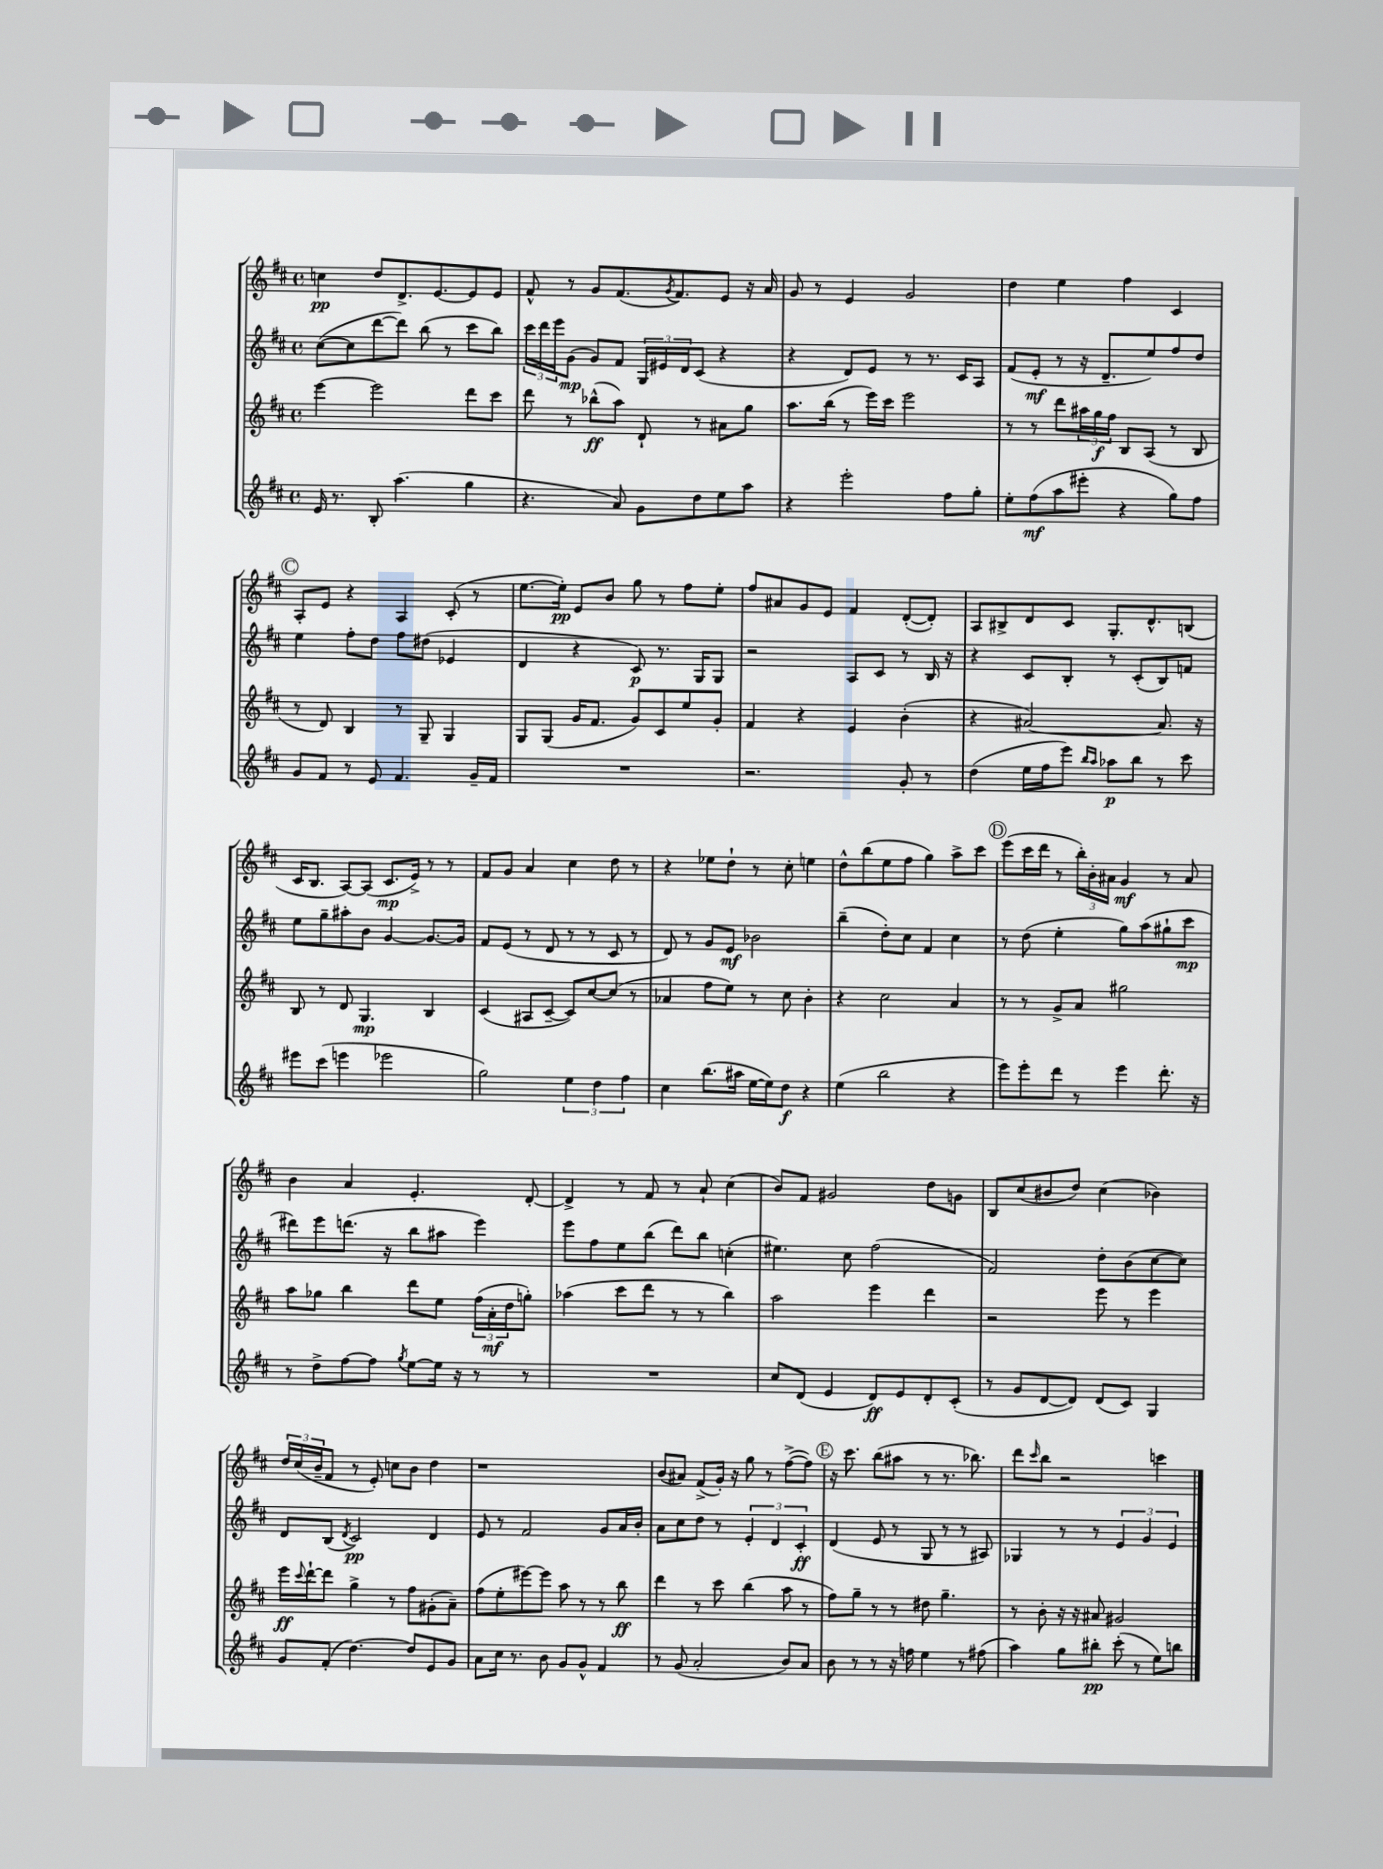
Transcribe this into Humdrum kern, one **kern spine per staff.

**kern	**dynam	**kern	**dynam	**kern	**dynam	**kern	**dynam
*part4	*part4	*part3	*part3	*part2	*part2	*part1	*part1
*staff4	*staff4	*staff3	*staff3	*staff2	*staff2	*staff1	*staff1
*clefG2	*	*clefG2	*	*clefG2	*	*clefG2	*
*k[f#c#]	*	*k[f#c#]	*	*k[f#c#]	*	*k[f#c#]	*
*M4/4	*	*M4/4	*	*M4/4	*	*M4/4	*
*met(c)	*	*met(c)	*	*met(c)	*	*met(c)	*
=16	=16	=16	=16	=16	=16	=16	=16
16e/	.	[4eee\	.	([8cc#\L	.	4ccn\	pp
8.r	.	.	.	.	.	.	.
.	.	.	.	8cc#\]	.	.	.
8B'/	.	2eee\]	.	[8ddd\	.	8dd/L	.
(4.aa\	.	.	.	8ddd\J])	.	8.d^/	.
.	.	.	.	(8bb\	.	.	.
.	.	.	.	.	.	[8.e/	.
.	.	.	.	8r	.	.	.
4gg\	.	8ddd\L	.	8ccc#\L	.	8e/]	.
.	.	8ccc#\J	.	8bb\J)	.	8e/J	.
=17	=17	=17	=17	=17	=17	=17	=17
4.r	.	8ddd\	.	24ccc#\LL	.	8f#^^/	.
.	.	.	.	24ddd\	.	.	.
.	.	.	.	24eee\J	.	.	.
.	.	8r	.	(8g\J	mp	8r	.
.	.	(8bb-X^^\L	ff	8g/L)	.	8g/L	.
8a/)	.	8aa\J)	.	8f#/J	.	(8.f#/	.
8g\L	.	8d`/	.	24G/LL	.	.	.
.	.	.	.	24e#X/	.	.	.
.	.	.	.	.	.	8qg/	.
.	.	.	.	.	.	8.f#/)	.
.	.	.	.	24d/J	.	.	.
8dd\	.	8r	.	(8c#/J	.	.	.
8ee\	.	8a#X\L	.	4r	.	8e/J	.
8aa\J	.	8gg\J	.	.	.	16r	.
.	.	.	.	.	.	16a/	.
=18	=18	=18	=18	=18	=18	=18	=18
4r	.	8.aa\L	.	4r	.	8g/	.
.	.	.	.	.	.	8r	.
.	.	(16bb\Jk	.	.	.	.	.
2eee'\	.	8r	.	8d/L)	.	4e/	.
.	.	16eee\LL)	.	8e/J	.	.	.
.	.	16ccc#\JJ	.	.	.	.	.
.	.	2eee\	.	8r	.	2g/	.
.	.	.	.	8.r	.	.	.
8ff#\L	.	.	.	.	.	.	.
.	.	.	.	16c#/KL	.	.	.
8gg'\J	.	.	.	8A/J	.	.	.
=19	=19	=19	=19	=19	=19	=19	=19
8ee'\L	.	8r	.	(8f#/L	.	4dd\	.
(8ff#\	mf	8r	.	8e'/J	mf	.	.
8aa\	.	8ddd\L	.	8r	.	4ee\	.
8eee#X'\J	.	24aa#X\L	.	16r	.	.	.
.	.	24gg\	f	.	.	.	.
.	.	.	.	8.d~/L	.	.	.
.	.	24ff#\JJ	.	.	.	.	.
4r	.	8B/L	.	.	.	4ff#\	.
.	.	(8A/J	.	8ee/)	.	.	.
8gg\L)	.	8r	.	8ff#/	.	4c#/	.
8ff#\J	.	8B/	.	8dd/J	.	.	.
!!LO:LB:g=z
!!LO:REH:place=s1:t=C
=20	=20	=20	=20	=20	=20	=20	=20
8g/L	.	8r	.	4ee\	.	8A'/L	.
8f#/J	.	8d/)	.	.	.	8e/J	.
8r	.	4B/	.	8ff#'\L	.	4r	.
8e/	.	.	.	8dd\J	.	.	.
4.f#/	.	8r	.	8ff#\L	.	4A/	.
.	.	8G~/	.	(8dd#X\J	.	.	.
.	.	4G/	.	4e-X/	.	(8c#'/	.
16g~/LL	.	.	.	.	.	8r	.
16f#/JJ	.	.	.	.	.	.	.
=21	=21	=21	=21	=21	=21	=21	=21
1r	.	8G/L	.	4d/	.	[8.ee\L	.
.	.	(8G/J	.	.	.	.	.
.	.	.	.	.	.	16ee'\Jk])	pp
.	.	16g/KL	.	4r	.	8e/L	.
.	.	8.f#/J	.	.	.	.	.
.	.	.	.	.	.	8b/J	.
.	.	8g/L)	.	8c#/)	p	8gg\	.
.	.	8c#/	.	8.r	.	8r	.
.	.	8ee/	.	.	.	8ff#\L	.
.	.	.	.	16G/KL	.	.	.
.	.	8g'/J	.	8G/J	.	8ee'\J	.
=22	=22	=22	=22	=22	=22	=22	=22
2.r	.	4f#/	.	2r	.	8ff#/L	.
.	.	.	.	.	.	8a#X/	.
.	.	4r	.	.	.	8g/	.
.	.	.	.	.	.	8e/J	.
.	.	4e/	.	8A/L	.	4f#/	.
.	.	.	.	8c#/J	.	.	.
8g'/	.	(4b'\	.	8r	.	([8d'/L	.
8r	.	.	.	16B/	.	8d'/J])	.
.	.	.	.	16r	.	.	.
=23	=23	=23	=23	=23	=23	=23	=23
(4dd\	.	4r	.	4r	.	8A/L	.
.	.	.	.	.	.	8B#X^/	.
16ee\LL	.	[2a#X/)	.	8c#/L	.	8d/	.
16ff#\J	.	.	.	.	.	.	.
8eee\J)	.	.	.	8B'/J	.	8c#/J	.
16qqbb/LL	.	.	.	.	.	.	.
16qqaa/JJ	.	.	.	.	.	.	.
8aa-X\L	p	.	.	8r	.	8.G'/L	.
8bb\J	.	.	.	(8c#'/L	.	.	.
.	.	.	.	.	.	8.d^^/	.
8r	.	8.a#/]	.	8B/)	.	.	.
8ccc#\	.	.	.	8fn/J	.	(8Bn/J	.
.	.	16r	.	.	.	.	.
!!LO:LB:g=z
=24	=24	=24	=24	=24	=24	=24	=24
8eee#X\L	.	8B/	.	8ee\L	.	16c#/KL	.
.	.	.	.	.	.	8.B/J	.
(8ccc#\J	.	8r	.	8gg~\	.	.	.
4eeen\	.	8d/	.	8aa#X'\	.	[8A/L)	.
.	.	4.G/	mp	8b\J	.	(8A/J]	.
2eee-X\	.	.	.	[4g/	.	8.c#/L	mp
.	.	.	.	.	.	16e^/Jk)	.
.	.	4B/	.	8.g/L_	.	8r	.
.	.	.	.	.	.	8r	.
.	.	.	.	16g/Jk]	.	.	.
=25	=25	=25	=25	=25	=25	=25	=25
2gg\)	.	(4c#/	.	8f#/L	.	8f#/L	.
.	.	.	.	(8e/J	.	8g/J	.
.	.	8A#X/L	.	8r	.	4a/	.
.	.	[8c#~/J	.	8d/	.	.	.
6ee\	.	8c#/L])	.	8r	.	4cc#\	.
.	.	[8cc#/	.	8r	.	.	.
6dd\	.	.	.	.	.	.	.
.	.	(8cc#/J]	.	8c#/	.	8dd\	.
6ff#\	.	.	.	.	.	.	.
.	.	8r	.	8r	.	8r	.
=26	=26	=26	=26	=26	=26	=26	=26
4cc#\	.	4a-X/	.	8d/)	.	4r	.
.	.	.	.	8r	.	.	.
(8.bb\L	.	8ff#\L	.	8g/L	.	8ee-X\L	.
.	.	8ee\J)	.	8e/J	mf	8dd`\J	.
16aa#X\Jk	.	.	.	.	.	.	.
[16ee\LL	.	8r	.	2b-X\	.	8r	.
16ee\J])	.	.	.	.	.	.	.
8dd\J	f	8cc#\	.	.	.	8cc#'\	.
4r	.	4b'\	.	.	.	4een\	.
=27	=27	=27	=27	=27	=27	=27	=27
(4ee\	.	4r	.	(4bb~\	.	8dd^^\L	.
.	.	.	.	.	.	(8bb\	.
2bb\	.	2cc#\	.	8dd'\L)	.	8ee\	.
.	.	.	.	8cc#\J	.	8ff#\J	.
.	.	.	.	4f#/	.	4gg\)	.
4r	.	4a/	.	4cc#\	.	8aa^\L	.
.	.	.	.	.	.	8ccc#\J	.
!!LO:REH:place=s1:t=D
=28	=28	=28	=28	=28	=28	=28	=28
8eee\L)	.	8r	.	8r	.	(8eee\L	.
8eee'\	.	8r	.	(8dd\	.	16ccc#\L	.
.	.	.	.	.	.	16ddd\JJ	.
8ddd\J	.	8g^/L	.	4ee'\	.	8r	.
8r	.	8a/J	.	.	.	24bb'\LL)	.
.	.	.	.	.	.	24b'\	.
.	.	.	.	.	.	24a#X\JJ	.
4eee\	.	2gg#X\	.	8gg\L)	.	4g/	mf
.	.	.	.	(8aa\	.	.	.
8.ddd'\	.	.	.	8gg#X`\	.	8r	.
.	.	.	.	8ccc#\J	mp	8a#/	.
16r	.	.	.	.	.	.	.
!!LO:LB:g=z
=29	=29	=29	=29	=29	=29	=29	=29
8r	.	8aa\L	.	8ddd#X\L)	.	4b\	.
8dd^\L	.	8gg-X\J	.	8eee\	.	.	.
[8ff#\	.	4bb\	.	(8.dddn\J	.	4a/	.
8ff#\J]	.	.	.	.	.	.	.
.	.	.	.	16r	.	.	.
8qgg/	.	.	.	.	.	.	.
[8ee\L	.	8ddd\L	.	8bb\L	.	4.e'/	.
16ee\Jk]	.	8ee\J	.	8aa#X\J	.	.	.
16r	.	.	.	.	.	.	.
8r	.	(24ff#\LL	.	4eee\)	.	.	.
.	.	24a'\	mf	.	.	.	.
.	.	24dd\J	.	.	.	.	.
8r	.	8ggn'\J)	.	.	.	[8d'/	.
=30	=30	=30	=30	=30	=30	=30	=30
1r	.	(4aa-X\	.	8eee\L	.	4d^/]	.
.	.	.	.	8ff#\	.	.	.
.	.	8ccc#\L	.	8ee\	.	8r	.
.	.	8ddd\J	.	(8bb\J	.	8f#/	.
.	.	8r	.	8ddd\L)	.	8r	.
.	.	8r	.	8bb\J	.	8a`/	.
.	.	4bb\)	.	(4ccn'\	.	(4cc#\	.
=31	=31	=31	=31	=31	=31	=31	=31
8cc#/L	.	2aa\	.	4.ee#X\)	.	8b/L)	.
(8d/J	.	.	.	.	.	8f#/J	.
4e/	.	.	.	.	.	2g#X/	.
.	.	.	.	8cc#\	.	.	.
8d/L)	ff	4eee\	.	(2ff#\	.	.	.
8e/	.	.	.	.	.	.	.
8d'/	.	4ddd\	.	.	.	8dd\L	.
(8c#'/J	.	.	.	.	.	8gn\J	.
=32	=32	=32	=32	=32	=32	=32	=32
8r	.	2r	.	2f#/)	.	8B/L	.
8g/L	.	.	.	.	.	(8cc#/	.
[8d/	.	.	.	.	.	8b#X/	.
8d/J])	.	.	.	.	.	8dd/J)	.
(8d/L	.	8eee\	.	8dd'\L	.	(4cc#\	.
8c#/J)	.	8r	.	(8b\	.	.	.
4G/	.	4eee\	.	[8cc#\	.	4b-X\)	.
.	.	.	.	8cc#\J])	.	.	.
!!LO:LB:g=z
=33	=33	=33	=33	=33	=33	=33	=33
8g/L	.	16eee\LL	ff	8d/L	.	24dd/LL	.
.	.	.	.	.	.	(24cc#/	.
.	.	8qqccc#/	.	.	.	.	.
.	.	[16ddd`\J	.	.	.	.	.
.	.	.	.	.	.	24b~/J	.
(8f#'/J	.	8ddd\J]	.	(8B/J	.	8f#/J	.
.	.	.	.	8qd/	.	.	.
[4.dd\)	.	4gg^\	.	2c#/)	pp	8r	.
.	.	.	.	.	.	8e'/)	.
.	.	8r	.	.	.	8ccn\L	.
8dd/L]	.	8ff#\L	.	.	.	8b\J	.
8e/	.	(8g#X'\	.	4d/	.	4dd\	.
8g/J	.	8a~\J)	.	.	.	.	.
=34	=34	=34	=34	=34	=34	=34	=34
8a\L	.	(8ff#\L	.	8e/	.	1r	.
16cc#\Jk	.	8ee'\	.	8r	.	.	.
8.r	.	.	.	.	.	.	.
.	.	[8eee#X\)	.	2f#/	.	.	.
8b\	.	8eee#\J]	.	.	.	.	.
8g/L	.	8aa\	.	.	.	.	.
8g^^/J	.	8r	.	.	.	.	.
4f#/	.	8r	.	8g/L	.	.	.
.	.	8bb\	ff	16a/L	.	.	.
.	.	.	.	16b'/JJ	.	.	.
=35	=35	=35	=35	=35	=35	=35	=35
8r	.	4ddd\	.	8a\L	.	(8b/L	.
(8g/	.	.	.	8cc#\	.	8a#X/J)	.
2a'/	.	8r	.	8dd\J	.	(8f#^/L	.
.	.	8ccc#\	.	8r	.	16g'/Jk)	.
.	.	.	.	.	.	16r	.
.	.	(4bb\	.	6e'/	.	8gg\	.
.	.	.	.	.	.	8r	.
.	.	.	.	6d/	.	.	.
8b/L)	.	8aa\	.	.	.	([8ff#^\L	.
.	.	.	.	6c#'/	ff	.	.
8a/J	.	8r	.	.	.	8ff#\J])	.
!!LO:REH:place=s1:t=E
=36	=36	=36	=36	=36	=36	=36	=36
8b\	.	8ff#\L)	.	(4d/	.	16r	.
.	.	.	.	.	.	8.ccc#\	.
8r	.	8gg~\J	.	.	.	.	.
8r	.	8r	.	8e/	.	(8bb\L	.
16r	.	8r	.	8r	.	8aa#X\J	.
16ffn\	.	.	.	.	.	.	.
4ee\	.	8dd#X\	.	8G/	.	8r	.
.	.	4.gg~\	.	8r	.	8.r	.
8r	.	.	.	8r	.	.	.
.	.	.	.	.	.	8.bb-X\)	.
(8ff#X\	.	.	.	8A#X/)	.	.	.
=37	=37	=37	=37	=37	=37	=37	=37
4aa\)	.	8r	.	4G-X/	.	8ddd\L	.
.	.	.	.	.	.	16qqccc#/	.
.	.	8b'\	.	.	.	8bb\J	.
8gg\L	.	16r	.	8r	.	2r	.
.	.	16r	.	.	.	.	.
8bb#X'\J	pp	8a#X/	.	8r	.	.	.
(8ccc#'\	.	2g#X/	.	6e/	.	.	.
8r	.	.	.	.	.	.	.
.	.	.	.	6g/	.	.	.
8ee\L)	.	.	.	.	.	4cccn\	.
.	.	.	.	6e/	.	.	.
8bbn\J	.	.	.	.	.	.	.
==	==	==	==	==	==	==	==
*-	*-	*-	*-	*-	*-	*-	*-
